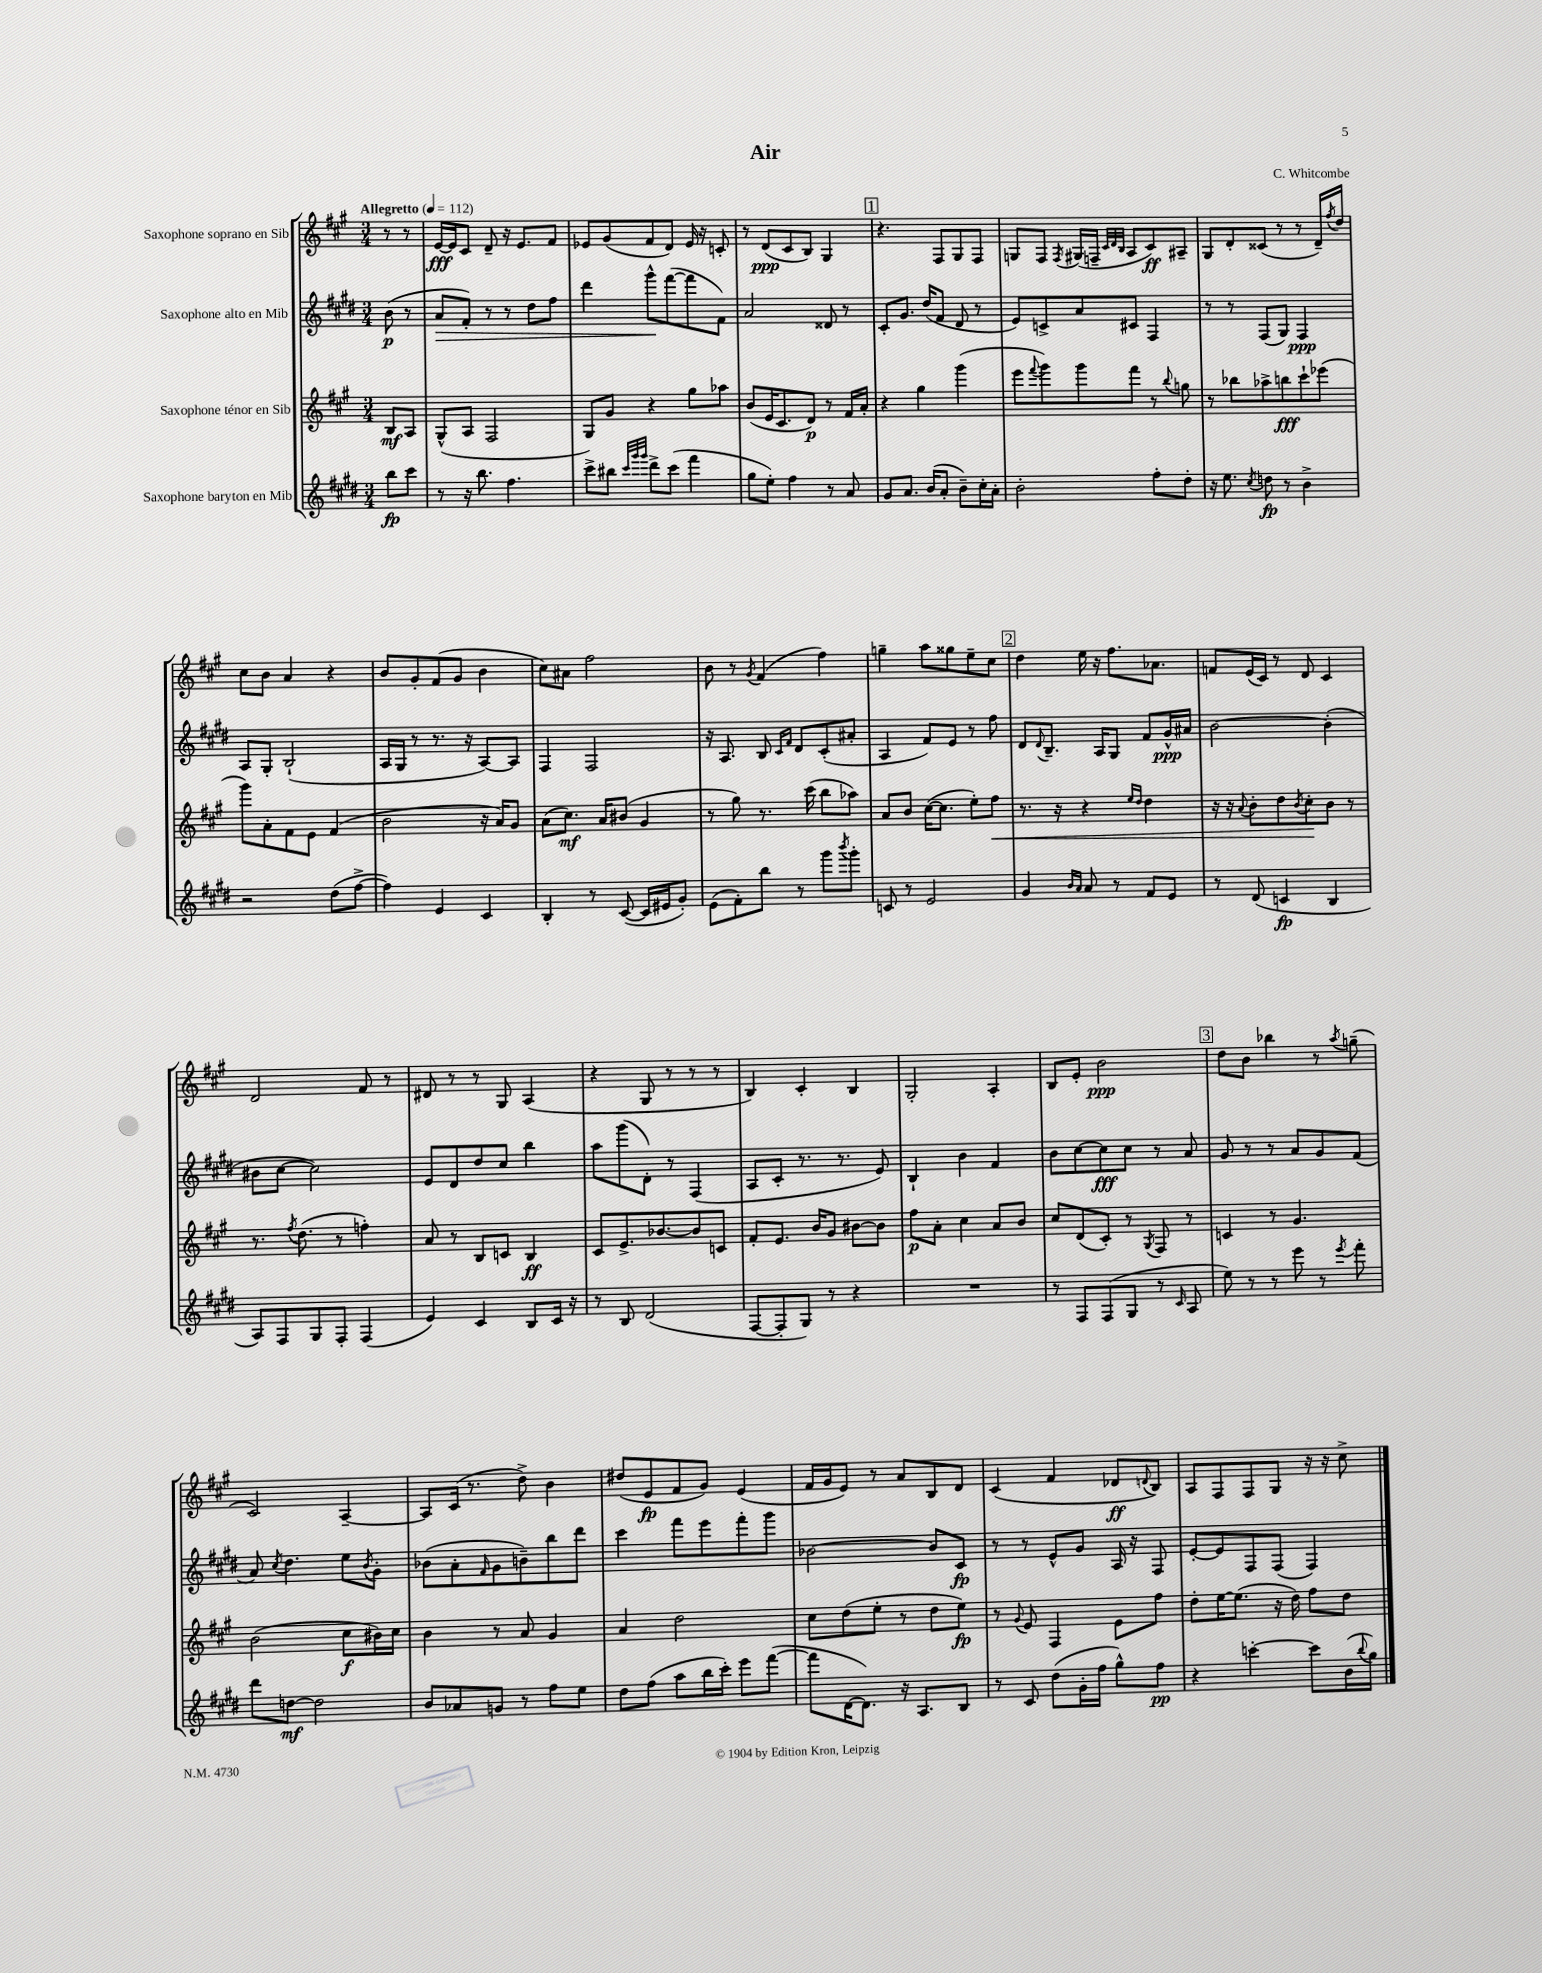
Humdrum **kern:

**kern	**kern	**kern	**kern
*staff4	*staff3	*staff2	*staff1
*clefG2	*clefG2	*clefG2	*clefG2
*k[f#c#g#d#]	*k[f#c#g#]	*k[f#c#g#d#]	*k[f#c#g#]
*M3/4	*M3/4	*M3/4	*M3/4
*MM112	*MM112	*MM112	*MM112
8bb\L	8B/L	(8b\	8r
8ccc#\J	8A/J	8r	8r
=	=	=	=
8r	(8G#^^/L	8a/L	[16e/LL
.	.	.	16e/]J
16r	8A/J	8f#'/J)	8c#/J
8.bb\	.	.	.
.	2F#/	8r	8d~/
4.ff#\	.	8r	16r
.	.	.	8.e/L
.	.	8dd#\L	.
.	.	8ff#\J	8f#/J
=	=	=	=
8ccc#^\L	8G#/L)	4ddd#\	8e-/L
8bb#\J	8g#/J	.	(8g#/
32qqccc#/LLL	.	.	.
32qqggg#/	.	.	.
32qqggg#/JJJ	.	.	.
8ddd#^\L	4r	8ggg#^^\L	8f#/
(8ccc#\J	.	([8fff#\	8d/J)
4fff#\	8gg#\L	8fff#\]	16e-/
.	.	.	16r
.	8aa-\J	8f#\J)	8c'/
=	=	=	=
8gg#\L	(8b/L	2a/	8r
8ee'\J)	16e/K	.	(8d/L
.	8.c#/	.	.
4ff#\	.	.	8c#/
.	8d/J)	.	8B/J)
8r	8r	8d##/	4G#/
8a/	16f#/LL	8r	.
.	16a'/JJ	.	.
=	=	=	=
8g#/L	4r	8c#'/L	4.r
8.a/J	.	8.g#/J	.
.	4gg#\	.	.
(16b/LK	.	(16dd#/LK	.
8a'/J	.	8f#/J	8F#/L
8b~\L)	(4ggg#\	8d#/	8G#/
16cc#'\L	.	8r	8F#/J
16a'\JJ	.	.	.
=	=	=	=
2b'\	8eee\L	8e/L)	8G/L
.	8qqfff#/	.	.
.	8ggg#\)	8c^/	8F#/J
.	.	.	8qF#/
.	8ggg#\	8a/	(16G#/LL
.	.	.	16F~/JJ
.	.	.	32qqc#/LLL
.	.	.	32qqd/
.	.	.	32qqB/JJJ
.	8fff#\J	8c#/J	8A/L
8ff#'\L	8r	4F#/	8c#/)
.	8qqbb/	.	.
8dd#'\J	8gg\	.	8A#~/J
=	=	=	=
16r	8r	8r	8G#/L
8.ee\	.	.	.
.	8bb-\L	8r	8d'/
8qcc#/	.	.	.
8dd\	8aa-^\	(8F#/L	(8c##/J
8r	8bb\	8G#/J)	8r
4b^\	8ccc#`\	4F#/	8r
.	(8eee-\J	.	16d~/LL)
.	.	.	8qff#/
.	.	.	16dd/JJ
=	=	=	=
2r	8ggg#\L)	8A/L	8cc#\L
.	8a'\	8G#'/J	8b\J
.	8f#\	(2B`/	4a/
.	8e\J	.	.
(8dd#\L	(4f#/	.	4r
[8ff#^\J	.	.	.
=	=	=	=
4ff#\])	2b\	16A/LL	8b/L
.	.	16G#/JJ	.
.	.	8r	8g#'/
4e/	.	8.r	(8f#/
.	.	.	8g#/J
.	.	16r	.
4c#/	16r	[8A/L)	4b\
.	16a/LK)	.	.
.	8g#/J	8A/]J	.
=	=	=	=
4B'/	(8a\L	4F#/	8cc#\L)
.	8.cc#\J)	.	8a#\J
8r	.	2F#/	2ff#\
.	16a/LK	.	.
([8c#/	(8b#/J	.	.
16c#/]LL	4g#/	.	.
16e#/J	.	.	.
8g#'/J)	.	.	.
=	=	=	=
(8e\L	8r	16r	8b\
.	.	8.A/	.
8f#'\)	8gg#\)	.	8r
.	.	.	8qg#/
8bb\J	8.r	8B/	(4f#/
.	.	16qqc#/LL	.
.	.	16qqf#/JJ	.
8r	.	8d#/L	.
.	(16ccc#\	.	.
8ggg#\L	8bb\L	(8c#'/	4ff#\)
8qbbb/	.	.	.
8ggg#'\J	8aa-\J)	8a#'/J	.
=	=	=	=
8c/	8a/L	4A/	4gg~\
8r	8b/J	.	.
2e/	([16cc#\LK	8f#/L)	8aa\L
.	8.cc#\]J	.	.
.	.	8e/J	8gg##\
.	8ee'\L)	8r	8ee~\
.	8ff#\J	8ff#\	8cc#\J
=	=	=	=
4g#/	8.r	8d#/L	4dd\
.	.	8qqd#/	.
.	.	8.B~/J	.
.	16r	.	.
16qqb/LL	.	.	.
16qqa/JJ	.	.	.
8a/	4r	.	16ee\
.	.	16A/LK	16r
8r	.	8G#/J	8.ff#\L
.	16qqee/LL	.	.
.	16qqdd/JJ	.	.
8f#/L	4dd\	8f#/L	.
.	.	.	8.a-\J
8e/J	.	16g#^^/L	.
.	.	16a#/JJ	.
=	=	=	=
8r	16r	[2b\	8f/L
.	16r	.	.
.	8qqa/	.	.
(8d#/	8b'\L	.	(16e/L
.	.	.	16c#/JJ)
4c/	8dd\	.	8r
.	8qb/	.	.
.	8cc#'\	.	8d/
4B/	8b\J	(4b'\]	4c#/
.	8r	.	.
=	=	=	=
8A/L)	8.r	8b#\L	2d/
8F#/	.	[8cc#\J	.
.	8qff#/	.	.
.	(8.dd\	.	.
8G#/	.	2cc#\])	.
8F#'/J	8r	.	.
(4F#/	4ff'\)	.	8f#/
.	.	.	8r
=	=	=	=
4e/)	8a/	8e/L	8d#/
.	8r	8d#/	8r
4c#/	8B/L	8dd#/	8r
.	8c/J	8cc#/J	8G#/
8B/L	4B/	4bb\	(4A/
16c#/Jk	.	.	.
16r	.	.	.
=	=	=	=
8r	8c#/L	8aa\L	4r
8B/	8.e^/	(8ggg#\	.
(2d#/	.	8d#'\J)	8G#/
.	[8.b-/	.	.
.	.	8r	8r
.	8b-/]	(4F#/	8r
.	8c/J	.	8r
=	=	=	=
[8F#/L	8f#'/L	8A/L	4B/)
8F#'/]	8.e/J	8c#'/J	.
8G#/J)	.	8.r	4c#'/
.	16b/LK	.	.
8r	8g#/J	.	.
.	.	8.r	.
4r	[8b#\L	.	4B/
.	8b#\]J	8e/)	.
=	=	=	=
2.r	8ff#\L	4B`/	2G#'/
.	8a'\J	.	.
.	4cc#\	4b\	.
.	8a/L	4f#/	4A'/
.	8b/J	.	.
=	=	=	=
8r	8cc#/L	8b\L	8B/L
8F#/L	(8d/	[8cc#\	8e'/J
(8F#/	8c#'/J)	8cc#\]	2b\
8G#/J	8r	8cc#\J	.
.	8qG#/	.	.
8r	8F#/	8r	.
16qqc#/	.	.	.
8A/	8r	8a/	.
=	=	=	=
8ee\)	4c/	8g#/	8dd\L
8r	.	8r	8b\J
8r	8r	8r	4bb-\
8eee\	4.g#/	8a/L	.
8r	.	8g#/	8r
8qeee/	.	.	8qaa/
8fff#'\	.	(8f#/J	(8gg~\
=	=	=	=
8ddd#\L	(2b\	8a/)	2c#/)
.	.	8qcc#/	.
[8dd\J	.	4.dd#\	.
2dd\]	.	.	.
.	8cc#\L	8ee\L	[4A~/
.	.	8qb/	.
.	16b#\L)	8g#'\J	.
.	16cc#\JJ	.	.
=	=	=	=
8b/L	4b\	(8b-\L	8A/]L
8a-/	.	8a'\	(16c#/Jk
.	.	.	8.r
.	.	16qqf#/	.
8g/J	8r	8g#\	.
8r	8a/	8b~\)	8dd^\)
8ff#\L	4g#/	8bb\	4b\
8ee\J	.	8ddd#\J	.
=	=	=	=
8dd#\L	4a/	4ccc#\	(8dd#/L
(8ff#\J	.	.	8e/
8aa\L	2dd\	8fff#\L	8f#/
16bb\L	.	8eee\	8g#/J)
16ccc#'\JJ)	.	.	.
8eee\L	.	8fff#'\	(4e/
([8fff#\J	.	8ggg#\J	.
=	=	=	=
8fff#\]L	8cc#\L	[2b-\	16f#/LL
.	.	.	16g#/J
[16d#\K	(8dd\	.	8e/J)
8.d#\]J)	.	.	.
.	8ee'\J	.	8r
16r	8r	.	8a/L
8.A/L	.	.	.
.	8dd\L	8b-/]L	8B/
8B/J	8ee\J)	8c#/J	8d/J
=	=	=	=
8r	8r	8r	(4c#/
.	8qqg#/	.	.
8c#/	8e/	8r	.
(8dd#\L	4F#/	8e^^/L	4f#/
16g#'\L	.	8g#/J	.
16ff#\JJ	.	.	.
8gg#^^\L)	8e\L	16A/	8d-/L
.	.	16r	.
.	.	.	8qqd/
8ff#\J	8ff#\J	8F#/	8B/J)
=	=	=	=
4r	8dd'\L	[8e'/L	8A/L
.	[16ee\K	8e/]	8F#/
.	(8.ee\]J	.	.
[4ccc'\	.	8F#/	8F#/
.	16r	(8F#/J	8G#/J
.	16dd\)	.	.
8ccc\]L	8ff#\L	4F#/)	16r
.	.	.	16r
(16b\L	8dd\J	.	8cc#^\
8qqbb/	.	.	.
16gg#\JJ)	.	.	.
==	==	==	==
*-	*-	*-	*-
